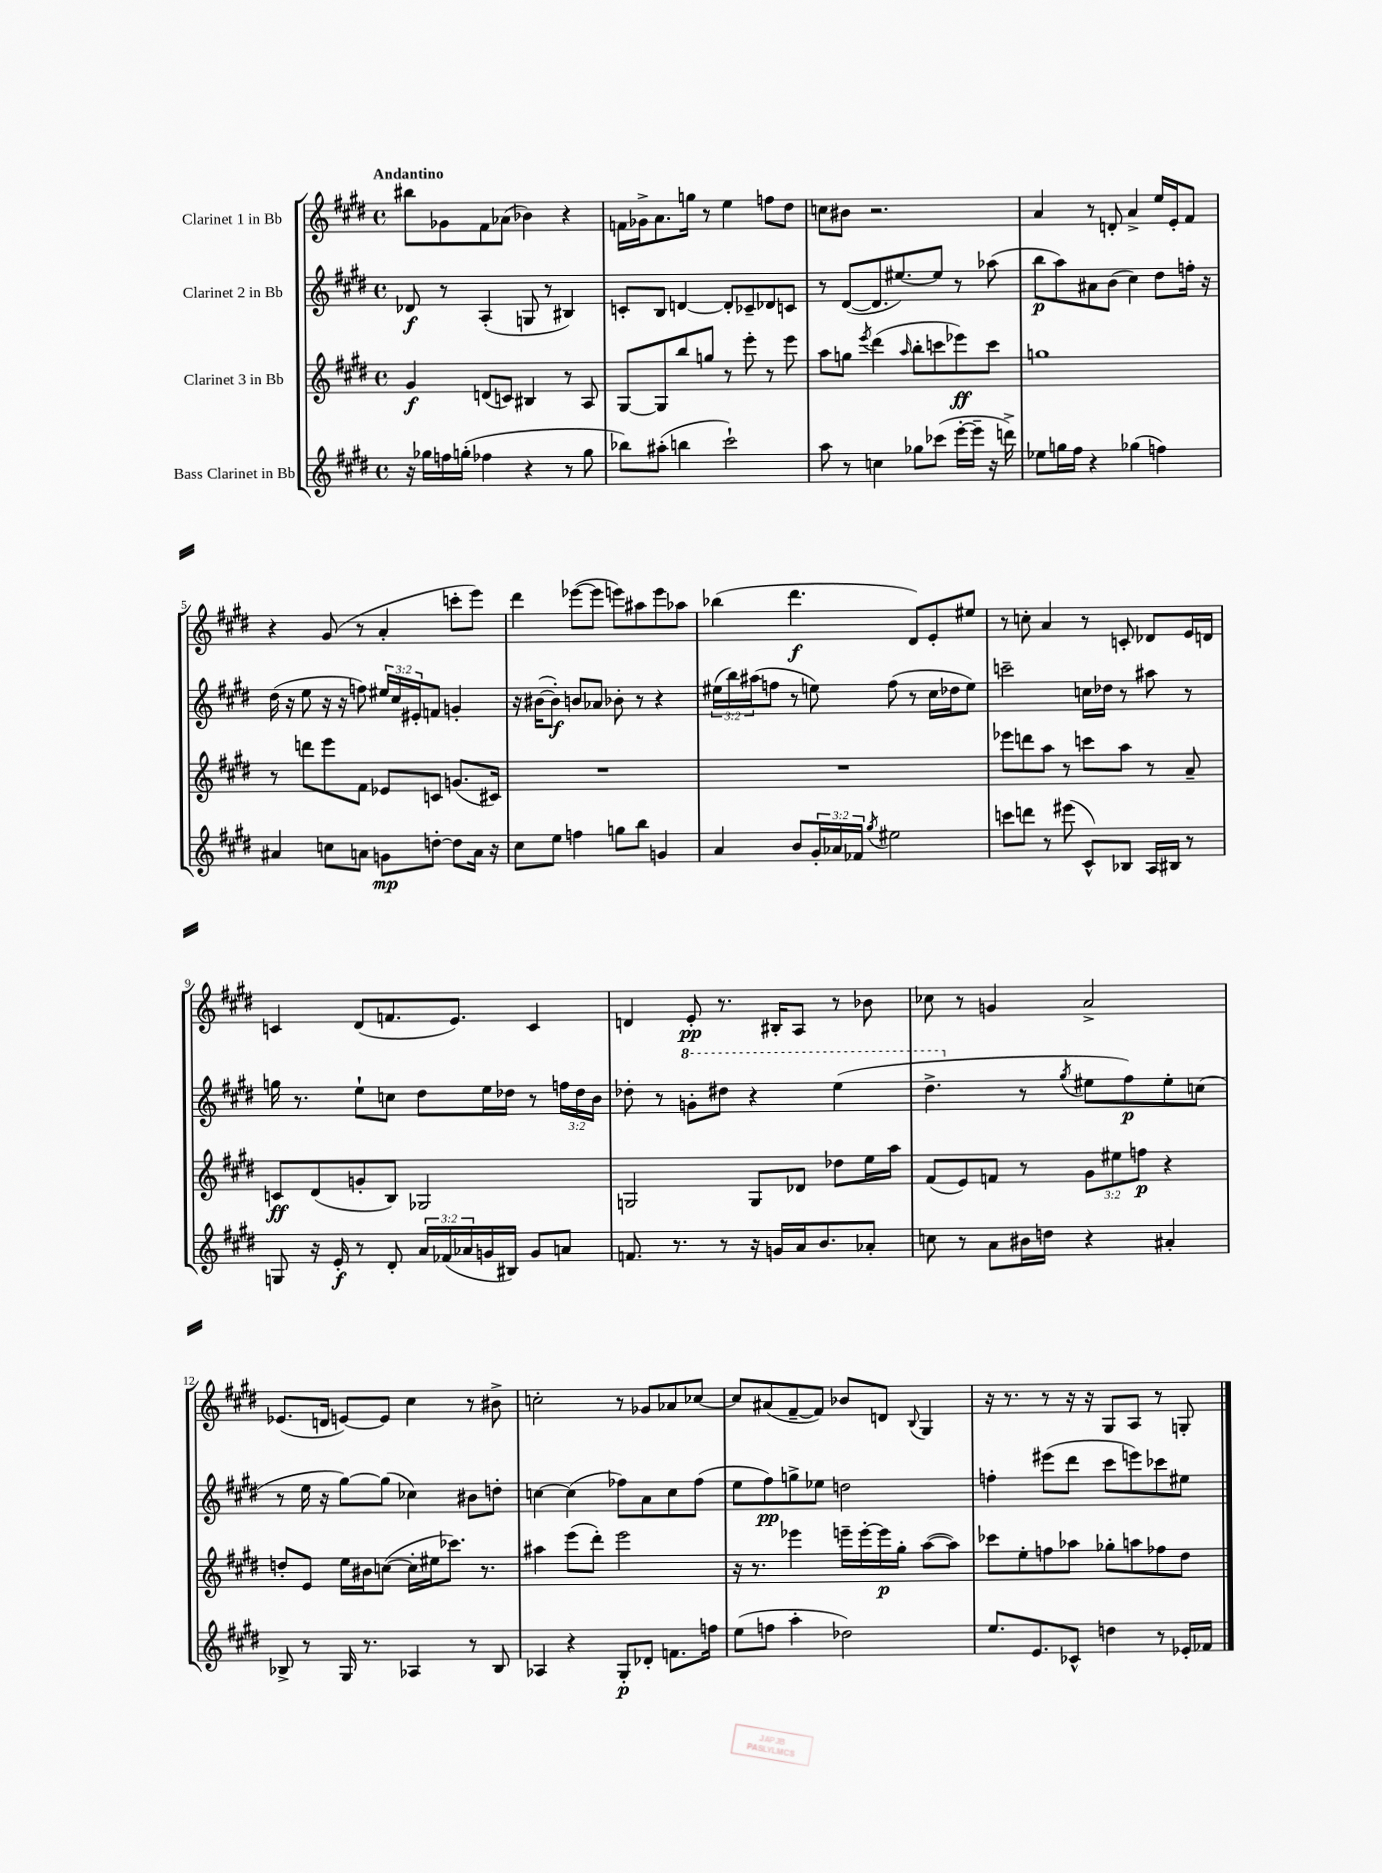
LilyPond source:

<<
\new StaffGroup <<
\new Staff = "s0" \with { instrumentName = "Clarinet 1 in Bb" } {
    \clef treble \key e \major \defaultTimeSignature \time 4/4 \tempo "Andantino"
    bis''8 ges'8 fis'8 aes'8( bes'4) r4 |
    f'16 ges'16-> a'8. g''16 r8 e''4 f''8 dis''8 |
    c''8 bis'8 r2. |
    a'4 r8 d'8-. a'4-> e''16 e'16-. fis'8 |
    r4 gis'8( r8 a'4-. c'''8-. e'''8) |
    dis'''4 ees'''8~( ees'''8 e'''8) ais''8 e'''8 aes''8 |
    bes''4( dis'''4.\f dis'8) e'8-. eis''8 |
    r8 c''8-. a'4 r8 c'8-. des'8 e'16 d'16 |
    c'4 dis'8( f'8. e'8.) c'4 |
    d'4 e'8-.\pp r8. bis16-. a8 r8 bes'8 |
    ces''8 r8 g'4 a'2-> |
    ees'8.( d'16 e'8~) e'8 cis''4 r8 bis'8-> |
    c''2-. r8 ges'8 aes'8 ces''8~ |
    ces''8 ais'8( fis'8~-- fis'8) bes'8 d'8 \appoggiatura { b8 } gis4 |
    r16 r8. r8 r16 r16 gis8 a8 r8 g8-. \bar "|." |
}
\new Staff = "s1" \with { instrumentName = "Clarinet 2 in Bb" } {
    \clef treble \key e \major \defaultTimeSignature \time 4/4 \override Staff.TupletNumber.text = #tuplet-number::calc-fraction-text
    des'8\f r8 a4-.( g8 r8 bis4) |
    c'8-. b8 d'4~ d'8-. ces'8-- des'8 c'8 |
    r8 dis'8~( dis'8. eis''8.~) eis''8 r8 aes''8( |
    b''8\p a''8) ais'8 b'8( cis''4) dis''8 f''16-. r16 |
    dis''16( r16 e''8 r16 r16 f''8) \tuplet 3/2 { eis''16 cis''16 eis'16-. } f'8 g'4-. |
    r16 bis'16~( bis'8-.\f) b'8 aes'8 bes'8-. r8 r4 |
    \tuplet 3/2 { eis''16( b''16) ais''16( } f''8 r8 e''8) f''8( r8 cis''16 des''16 e''8) |
    c'''2-- c''16 des''16 r8 ais''8 r8 |
    g''16 r8. e''8-! c''8 dis''8 e''16 des''16 r8 \tuplet 3/2 { f''16 des''16 b'16 } |
    des''8-. r8 \ottava #1 g''8-. dis'''!8 r4 e'''4( |
    dis'''4.-> \ottava #0 r8 \acciaccatura { gis''8 } eis''8 fis''8\p) eis''8-. c''8( |
    r8 e''16 r16 gis''8~) gis''8( ces''4) bis'8 d''8-. |
    c''4~ c''4( fes''8) a'8 c''8 fes''8( |
    e''8 fis''8\pp) g''8-> ees''8 d''2 |
    f''4-. eis'''8( dis'''8 cis'''8 e'''8) ces'''8 eis''8 \bar "|." |
}
\new Staff = "s2" \with { instrumentName = "Clarinet 3 in Bb" } {
    \clef treble \key e \major \defaultTimeSignature \time 4/4 \override Staff.TupletNumber.text = #tuplet-number::calc-fraction-text
    gis'4\f d'8( c'8) bis4 r8 a8 |
    gis8~ gis8 b''8 g''8 r8 e'''8-. r8 e'''8 |
    a''8 g''8 \acciaccatura { e'''8 } dis'''4( \grace { a''16 } b''8-. c'''8 ees'''8\ff) c'''8 |
    g''1 |
    r8 d'''8 e'''8 fis'8 ees'8 c'8 g'8.( cis'16) |
    R1 |
    R1 |
    ees'''8 d'''8 a''8 r8 c'''8 a''8 r8 a'8-- |
    c'8\ff dis'8( g'8-. b8) ges2 |
    g2 g8 des'8 des''8 e''16 a''16 |
    fis'8( e'8) f'8 r8 \tuplet 3/2 { gis'8 eis''8 f''8\p } r4 |
    d''8-. e'8 e''16 bis'16 c''8~( c''16-. eis''16 ces'''8.) r8. |
    ais''4 e'''8( dis'''8-.) e'''2 |
    r16 r8. ees'''4 e'''16-- e'''16~-. e'''16\p gis''16-. a''8~( a''8) |
    ces'''8 e''8-. f''8 aes''8 ges''8-. a''8 fes''8 dis''8 \bar "|." |
}
\new Staff = "s3" \with { instrumentName = "Bass Clarinet in Bb" } {
    \clef treble \key e \major \defaultTimeSignature \time 4/4 \override Staff.TupletNumber.text = #tuplet-number::calc-fraction-text
    r16 ges''16 f''16 g''16-.( fes''4 r4 r8 g''8 |
    bes''8) ais''8-.( b''4 cis'''2-!) |
    a''8 r8 c''4 ges''8 ces'''8( e'''16~-. e'''16-- r16 d'''16->) |
    ees''8 g''16 fis''16 r4 ges''4( f''4) |
    ais'4 c''8 a'8 g'8\mp d''8~-. d''8 a'16 r16 |
    cis''8 e''8 f''4 g''8 b''8 g'4 |
    a'4 b'8 \tuplet 3/2 { gis'16-. aes'16 fes'16 } \acciaccatura { gis''8 } eis''2 |
    c'''8 d'''8 r8 eis'''8( cis'8-^) bes8 a16 bis16 r8 |
    g8 r16 e'16-.\f r8 dis'8-. \tuplet 3/2 { a'16 fes'16( aes'16 } g'16 bis16) g'8 a'8 |
    f'8. r8. r8 r16 g'16 a'16 b'8. aes'8-. |
    c''8 r8 a'8 bis'16 d''16 r4 ais'4-. |
    bes8-> r8 gis16 r8. aes4 r8 bes8 |
    aes4 r4 gis8-.\p des'8-. f'8. f''16 |
    e''8( f''8 a''4-. des''2) |
    e''8. e'8. ces'8-^ d''4 r8 ees'16-. fes'16 \bar "|." |
}
>>
>>
